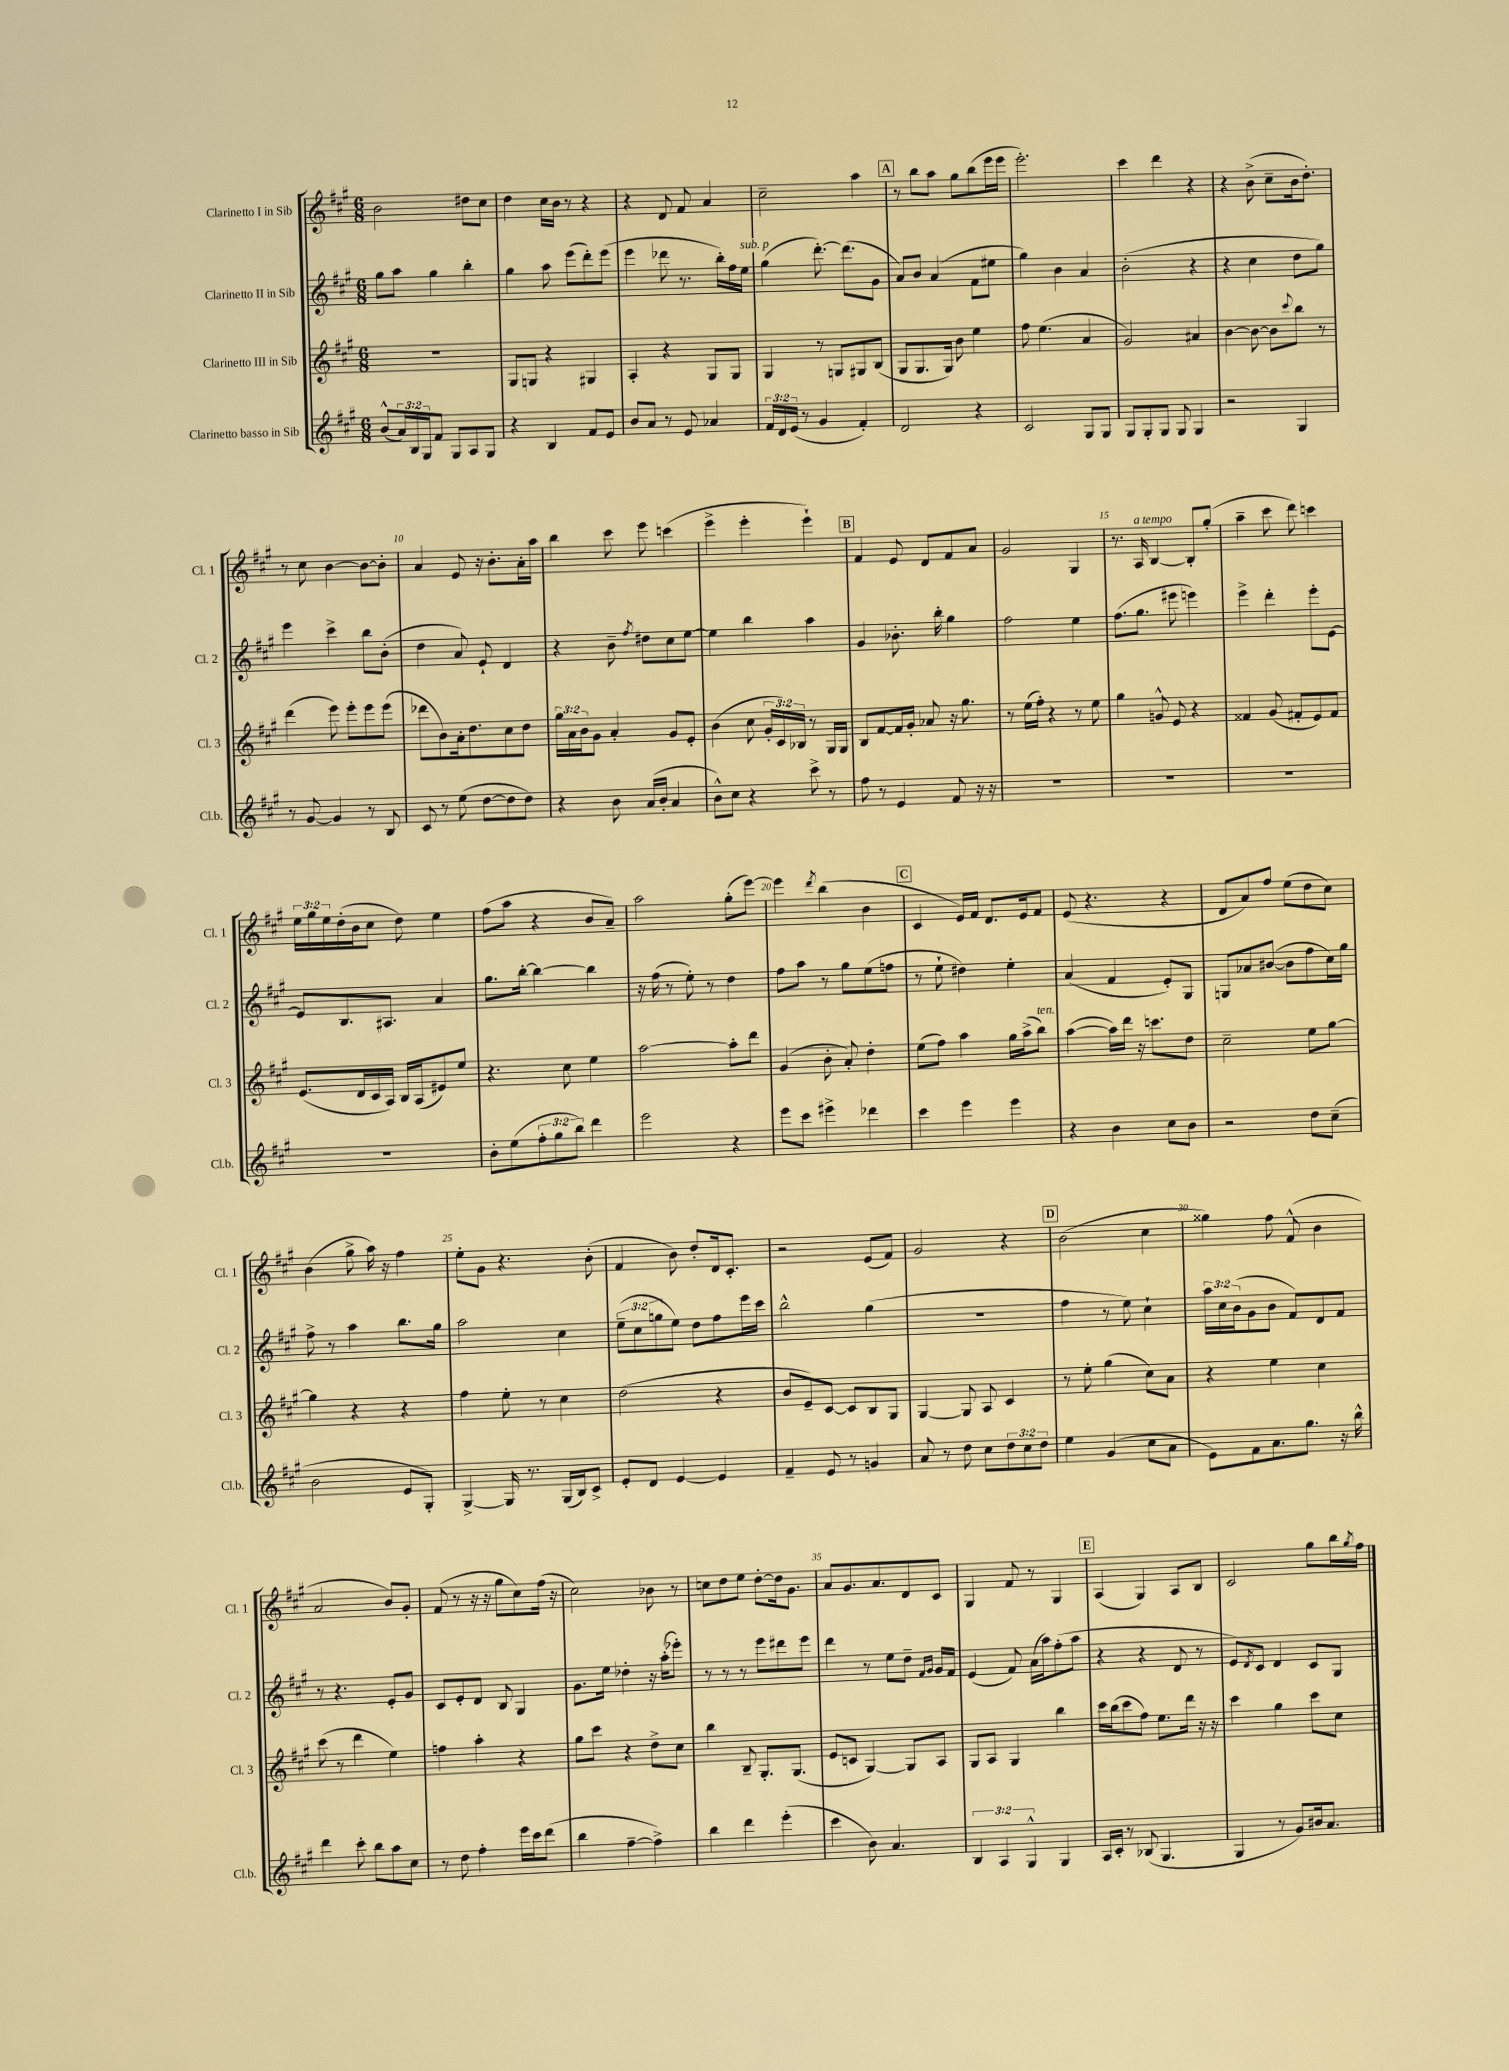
<<
\new StaffGroup <<
\new Staff = "s0" \with { instrumentName = "Clarinetto I in Sib" shortInstrumentName = "Cl. 1" } {
    \clef treble \key a \major \numericTimeSignature \time 6/8 \override Staff.TupletNumber.text = #tuplet-number::calc-fraction-text
    b'2 dis''8 cis''8 |
    d''4 cis''16 b'16 r8 r4 |
    r4 d'8 fis'8 a'4 |
    cis''2-- a''4 |
    \mark \markup { \box "A" } r8 b''8 a''8 gis''8 b''8( e'''16 e'''16 |
    e'''2.-.) |
    cis'''4 d'''4 r4 |
    r4 b'8->( cis''8-- b'16 d''8.-.) |
    r8 cis''8 b'4~ b'8~ b'8-. |
    a'4 e'8 r16 b'8.-. a'16-. a''16 |
    b''4 cis'''8 e'''8 c'''4( |
    e'''4-> e'''4-. e'''4-!) |
    \mark \markup { \box "B" } fis'4 e'8 d'8 fis'8 a'8 |
    gis'2 gis4 |
    r8. a16^\markup { \italic "a tempo" } b4~ b8-. gis''8-.( |
    a''4-- cis'''8 d'''8) c'''4 |
    \tuplet 3/2 { e''16 gis''16 e''16 } d''16-.( b'16 cis''8 d''8) e''4 |
    fis''8( a''8 r4 b'8 a'8--) |
    a''2 gis''8-.( e'''8~) |
    e'''4 \acciaccatura { d'''8 } b''4( b'4 |
    \mark \markup { \box "C" } cis'4 e'16) fis'16 d'8. e'16 fis'8 |
    e'8( r4. r4 |
    d'8 a'8) fis''8 e''8( d''8 cis''8) |
    b'4( gis''8-> a''16) r16 fis''4 |
    e''8-. gis'8 r4. b'8-.( |
    fis'4 b'8) d''8-. d'16 cis'8.-. |
    r2 e'8( fis'8) |
    gis'2 r4 |
    \mark \markup { \box "D" } b'2( cis''4 |
    gisis''4) fis''8 fis'8-^( b'4 |
    a'2 b'8) gis'8-. |
    fis'8( r8 r16 r16 gis''8 cis''8) fis''16( r16 |
    cis''2) bes'8 r8 |
    c''8 d''8 e''8 d''8~-. d''16 gis'8. |
    a'8 gis'8. a'8. d'8 cis'8 |
    gis4 fis'8 r8 gis4 |
    \mark \markup { \box "E" } a4( gis4) a8 b8 |
    cis'2 gis''8 b''16 \acciaccatura { gis''8 } fis''16 \bar "|." |
}
\new Staff = "s1" \with { instrumentName = "Clarinetto II in Sib" shortInstrumentName = "Cl. 2" } {
    \clef treble \key a \major \numericTimeSignature \time 6/8 \override Staff.TupletNumber.text = #tuplet-number::calc-fraction-text
    gis''8 a''8 gis''4 b''4-. |
    gis''4 a''8 e'''8( d'''8-.) e'''8( |
    e'''4 des'''8 r8. b''16-.) fis''16 e''16^\markup { \italic "sub. p" } |
    gis''4( d'''8.~-.) d'''8.( gis'8 |
    \mark \markup { \box "A" } a'8) b'8 a'4( fis'8 eis''8 |
    gis''4) b'4 a'4 |
    b'2-.( r4 |
    r4 cis''4 d''8 gis''8) |
    e'''4 cis'''4-> b''8 b'8-.( |
    d''4 a'8) e'8-! d'4 |
    r4 b'8-- \acciaccatura { fis''8 } dis''8 cis''8 e''8~ |
    e''4 b''4 a''4 |
    \mark \markup { \box "B" } gis'4 bes'8.-. b''16-. gis''4 |
    fis''2 e''4 |
    fis''8.( gis''8. eis'''8 e'''4) |
    e'''4-> d'''4-. e'''8-. e'8~ |
    e'8 b8. ais8. a'4 |
    gis''8. b''16~-. b''4~ b''4 |
    r16 fis''16( r8 e''8-.) r8 d''4 |
    fis''8 a''8 r8 gis''8 e''8( f''8 |
    \mark \markup { \box "C" } r8 e''8-! dis''4) e''4-. |
    a'4( fis'4 e'8-.) gis8 |
    g8 aes'8 bis'8~( bis'8 fis''8 cis''16) gis''16 |
    fis''8-> r8 a''4 b''8. gis''16 |
    a''2 cis''4 |
    \tuplet 3/2 { e''8--( cis''8 g''8 } e''8) d''8 fis''8 e'''16 cis'''16 |
    b''2-^ gis''4( |
    R2. |
    \mark \markup { \box "D" } fis''4 r8 e''8) cis''4-! |
    \tuplet 3/2 { a''16 cis''16 b'16( } gis'8 b'8 fis'8) d'8 fis'8 |
    r8 r4. e'8-. gis'8 |
    cis'8 e'8-. d'8 b8 gis4 |
    gis'8. e''16 des''4-. r16 a''16-.( ees'''8-.) |
    r8 r8 r8 e'''8 dis'''8 e'''8 |
    d'''4 r8 e''8 d''8-- \grace { fis'16 gis'16 } gis'16 fis'16 |
    e'4( fis'8) a'16( a''16) fis''8-.( a''8 |
    \mark \markup { \box "E" } r4 r4 d'8 r8 |
    e'8) \acciaccatura { d'8 } cis'8 d'4 cis'8 gis8 \bar "|." |
}
\new Staff = "s2" \with { instrumentName = "Clarinetto III in Sib" shortInstrumentName = "Cl. 3" } {
    \clef treble \key a \major \numericTimeSignature \time 6/8 \override Staff.TupletNumber.text = #tuplet-number::calc-fraction-text
    R2. |
    gis8 g8 r4 gis4 |
    a4-. r4 gis8 gis8 |
    gis4 r8 g8 gis8 b8( |
    \mark \markup { \box "A" } gis8 gis8. gis16) b'8 e''4 |
    fis''8 e''4.( a'4 |
    gis'2) ais'4 |
    b'4~ b'8~ b'8 \appoggiatura { cis'''8 } b''8 r8 |
    d'''4( e'''8) e'''8-. e'''8 e'''8( |
    des'''8 b'8) a'16-. d''8. cis''8 d''8 |
    \tuplet 3/2 { gis''16 a'16 b'16 } gis'8 a'4-. gis'8 e'8-. |
    b'4( cis''8 \tuplet 3/2 { gis'16-. cis'16) bes16 } r8 gis16 gis16 |
    \mark \markup { \box "B" } b8 fis'8~ fis'16 gis'16-. aes'8 r16 gis''8. |
    r8 e''16( fis''16-.) r4 r8 e''8 |
    gis''4 g'8-^ e'8 r4 |
    fisis'4 gis'8( fis'8-. e'8) fis'8 |
    e'8.( d'16 cis'16 a16) b16 a16( eis'8) e''8 |
    r4. cis''8 e''4 |
    a''2~ a''8-. d'''8 |
    gis'4( b'8-. a'8-.) d''4-. |
    \mark \markup { \box "C" } e''8( fis''8) a''4 gis''16 a''16->( b''8^\markup { \italic "ten." }) |
    a''4~( a''16) d'''16 r16 c'''8. d''8 |
    cis''2-- e''8 gis''8~ |
    gis''4 r4 r4 |
    fis''4 e''8-. r8 cis''4 |
    d''2( r4 |
    b'8 e'8--) cis'8~ cis'8 b8 gis8 |
    gis4~ gis8 a8 cis'4 |
    \mark \markup { \box "D" } r8 e''8-. gis''4( cis''8) a'8 |
    r4 e''4 cis''4 |
    cis'''8( r8 d'''4 e''4) |
    f''4 a''4-. r4 |
    gis''8 cis'''8 r4 d''8-> cis''8 |
    b''4 b8-- gis8.-. gis8.( |
    e'8 c'8 gis4~) gis8 a8 |
    gis8 a8 gis4 b''4 |
    \mark \markup { \box "E" } cis'''16 b''16( cis'''8 fis''8) e''8. d'''16 r16 r16 |
    cis'''4 gis''4 cis'''8 cis''8 \bar "|." |
}
\new Staff = "s3" \with { instrumentName = "Clarinetto basso in Sib" shortInstrumentName = "Cl.b." } {
    \clef treble \key a \major \numericTimeSignature \time 6/8 \override Staff.TupletNumber.text = #tuplet-number::calc-fraction-text
    b'8-^( \tuplet 3/2 { a'16) b16 gis16 } fis'8 gis8 a8 gis8 |
    r4 b4 fis'8 e'8 |
    b'8 a'8 r8 e'8 aes'4 |
    \tuplet 3/2 { fis'16 d'16 e'16( } r8 gis'4 fis'4-.) |
    \mark \markup { \box "A" } d'2 r4 |
    cis'2 gis8 gis8 |
    gis8 gis8-. gis8 gis8 gis4 |
    r2 gis4 |
    r8 gis'8~ gis'4 r8 b8 |
    cis'8 r8 e''8( d''8~ d''8 d''8) |
    r4 b'8 a'16( b'16-. a'4 |
    b'8-^) cis''8 r4 cis'''8-> r8 |
    \mark \markup { \box "B" } fis''8 r8 e'4 fis'8 r16 r16 |
    R2. |
    R2. |
    R2. |
    R2. |
    b'8-. e''8( \tuplet 3/2 { fis''8-. gis''8 b''8) } d'''4 |
    e'''2 r4 |
    e'''8 cis'''8 eis'''4-> des'''4 |
    \mark \markup { \box "C" } cis'''4 e'''4 e'''4 |
    r4 b'4 cis''8 b'8 |
    r2 d''8 cis''8--( |
    b'2 e'8 gis8-.) |
    gis4~-> gis16 r8. gis16( b16) cis'8-> |
    e'8-. d'8 e'4~ e'4 |
    fis'4-- e'8 r8 g'4 |
    a'8 r8 d''8 cis''8 \tuplet 3/2 { d''8 cis''8 d''8 } |
    \mark \markup { \box "D" } e''4 gis'4( cis''8 a'8 |
    e'8) fis'8 a'8. gis''8. r16 b''16-^ |
    d'''4 cis'''8-. b''8 a''8 cis''8 |
    r8 d''8 fis''4-. e'''16 cis'''16 d'''8( |
    b''4 fis''4~-- fis''4->) |
    b''4 d'''4 e'''4-.( |
    cis'''4 b'8) a'4. |
    \tuplet 3/2 { b4 a4 gis4-^ } gis4 |
    \mark \markup { \box "E" } a16 cis'16-. r8 bes8( gis4. |
    gis4 r8 gis'8) bis'16 a'8. \bar "|." |
}
>>
>>
\layout { \context { \Score \override BarNumber.break-visibility = ##(#f #t #t) barNumberVisibility = #(every-nth-bar-number-visible 5) } }
